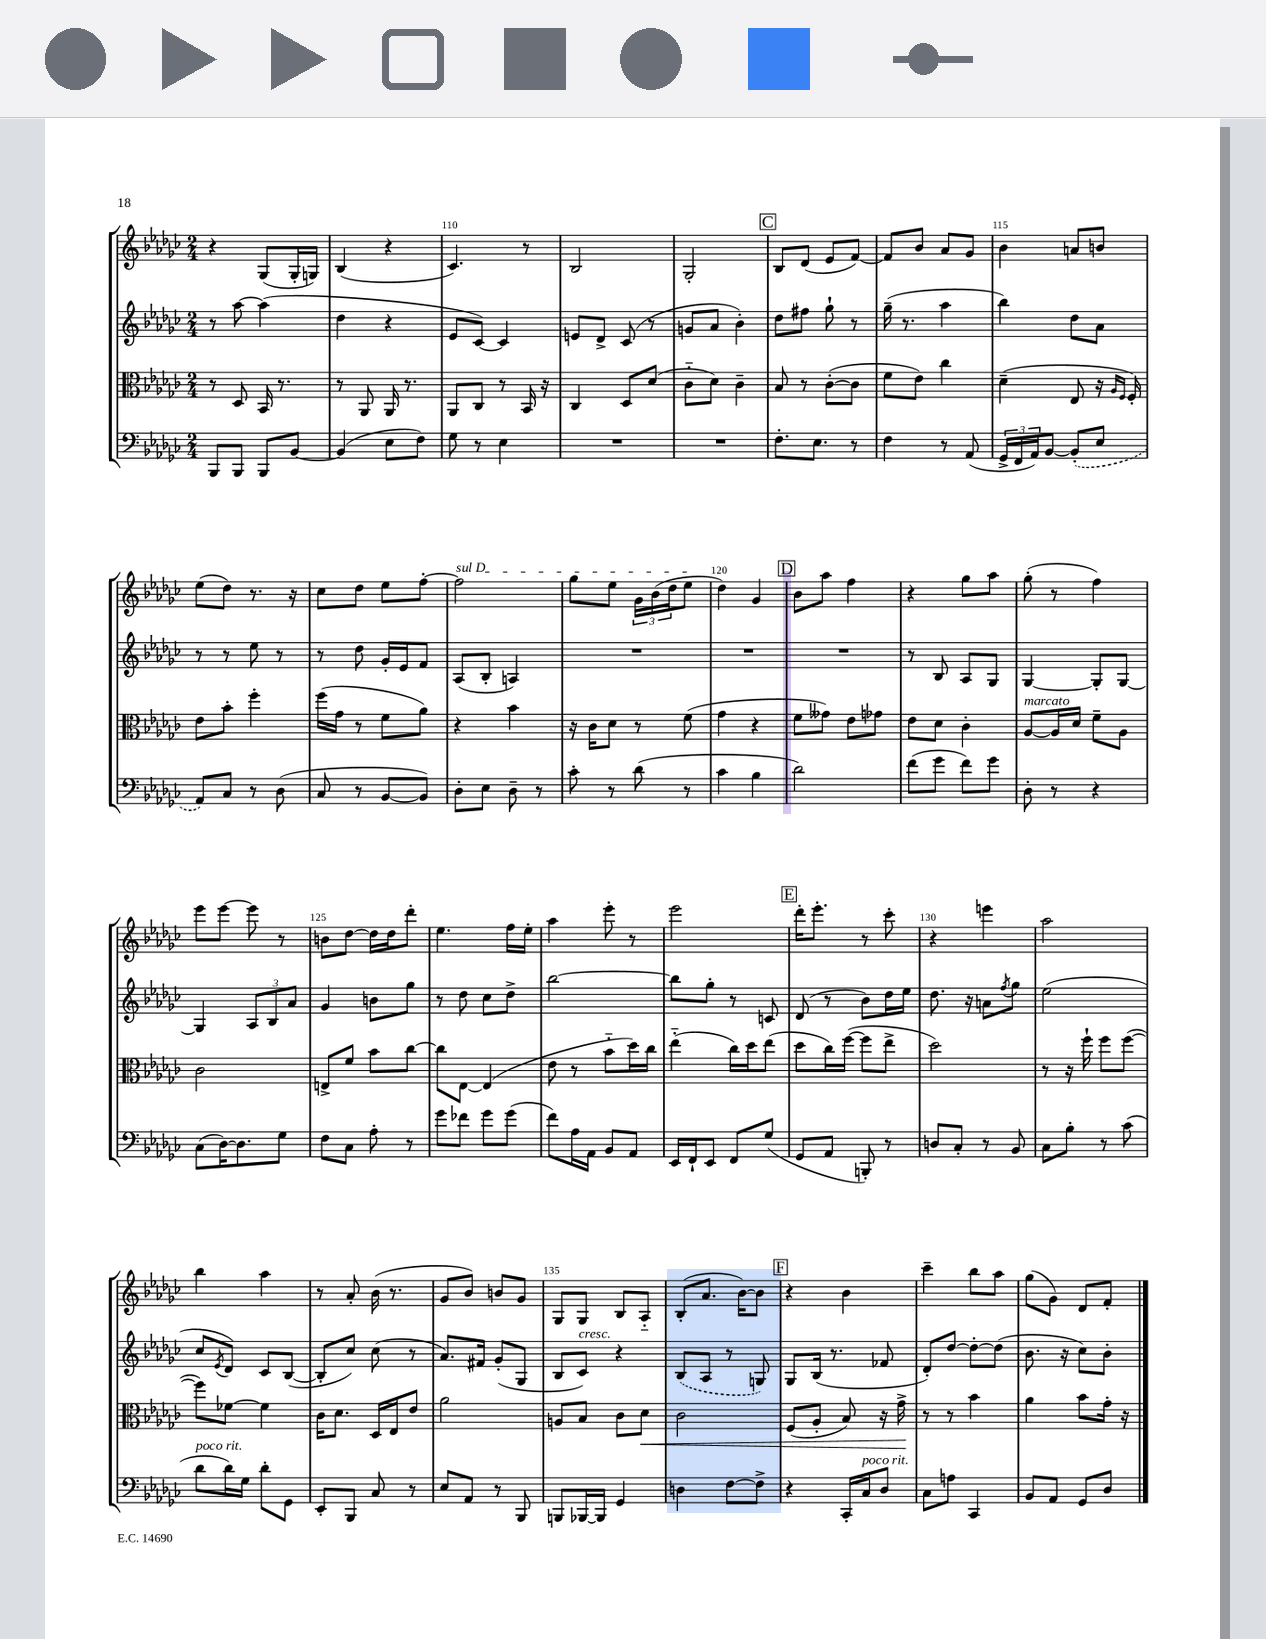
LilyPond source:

<<
\new StaffGroup <<
\new Staff = "s0" {
    \clef treble \key ges \major \numericTimeSignature \time 2/4
    r4 ges8( ges16-. g16) |
    bes4( r4 |
    ces'4.) r8 |
    bes2 |
    ges2-. |
    \mark \markup { \box "C" } bes8 des'8( ees'8 f'8~) |
    f'8 bes'8 aes'8 ges'8 |
    bes'4 a'8 b'8 |
    ees''8( des''8) r8. r16 |
    ces''8 des''8 ees''8 f''8~-. |
    \once \override TextSpanner.bound-details.left.text = \markup { \italic "sul D" } f''2\startTextSpan |
    ges''8 ees''8 \tuplet 3/2 { ges'16 bes'16( des''16 } ees''8\stopTextSpan |
    des''4) ges'4 |
    \mark \markup { \box "D" } bes'8 aes''8 f''4 |
    r4 ges''8 aes''8 |
    ges''8-.( r8 f''4) |
    ees'''8 ees'''8~ ees'''8 r8 |
    b'8 des''8~ des''16 des''16 des'''8-. |
    ees''4. f''16 ees''16-. |
    aes''4 ees'''8-. r8 |
    ees'''2 |
    \mark \markup { \box "E" } des'''16-. ees'''8.-. r8 ces'''8-. |
    r4 e'''4 |
    aes''2 |
    bes''4 aes''4 |
    r8 aes'8-. bes'16( r8. |
    ges'8 bes'8) b'8 ges'8 |
    ges8 ges8 bes8 aes8-_ |
    bes8-.( aes'8. bes'16~) bes'8 |
    \mark \markup { \box "F" } r4 bes'4 |
    ces'''4-- bes''8 aes''8 |
    ges''8( ges'8) des'8 f'8-. \bar "|." |
}
\new Staff = "s1" {
    \clef treble \key ges \major \numericTimeSignature \time 2/4
    r8 aes''8~ aes''4( |
    des''4 r4 |
    ees'8 ces'8~) ces'4 |
    e'8 des'8-> ces'8( r8 |
    g'8 aes'8 bes'4-.) |
    \mark \markup { \box "C" } des''8 fis''8 ges''8-! r8 |
    ges''16--( r8. aes''4 |
    bes''4) des''8 aes'8 |
    r8 r8 ees''8 r8 |
    r8 des''8 ges'16-. ees'16 f'8 |
    aes8( bes8-. a4) |
    R2 |
    R2 |
    \mark \markup { \box "D" } R2 |
    r8 bes8 aes8 ges8 |
    ges4~ ges8-. ges8~ |
    ges4 \tuplet 3/2 { aes8 bes8 aes'8 } |
    ges'4 b'8 ges''8 |
    r8 des''8 ces''8 des''8-> |
    bes''2~ |
    bes''8 ges''8-. r8 c'8 |
    \mark \markup { \box "E" } des'8( r8 bes'8) des''16 ees''16 |
    des''8. r16 a'8 \acciaccatura { f''8 } ges''8 |
    ees''2( |
    ces''8 \acciaccatura { ees'8 } des'8) ces'8 bes8~( |
    bes8-. ces''8) ces''8( r8 |
    aes'8.) fis'16 ges'8-.( ges8 |
    bes8 ces'8^\markup { \italic "cresc." }) r4 |
    \once \slurDashed bes8( aes8 r8 g8) |
    \mark \markup { \box "F" } ges8 bes16( r8. fes'8 |
    des'8-.) des''8~ des''8~-. des''8( |
    bes'8. r16 ces''8) bes'8-. \bar "|." |
}
\new Staff = "s2" {
    \clef alto \key ges \major \numericTimeSignature \time 2/4
    r8 des8 bes,16 r8. |
    r8 aes,8 aes,16 r8. |
    aes,8 ces8 r8 bes,16 r16 |
    ces4 des8 des'8( |
    ces'8-_ des'8) ces'4-- |
    \mark \markup { \box "C" } bes8 r8 ces'8~-.( ces'8 |
    f'8 ees'8) ces''4 |
    des'4--( ees8 r16 \grace { aes16 f16 } f16-.) |
    ees'8 bes'8-. f''4-. |
    f''16( ges'16 r8 f'8 aes'8) |
    r4 bes'4 |
    r16 ces'16 des'8 r8 f'8( |
    ges'4 r4 |
    \mark \markup { \box "D" } f'8 geses'8) ees'8 ges'8 |
    ees'8 des'8 ces'4-. |
    aes8~^\markup { \italic "marcato" } aes16 des'16 f'8-- aes8 |
    ces'2 |
    e8-> f'8 bes'8 ces''8~ |
    ces''8 ees8~ ees4( |
    ees'8 r8 bes'8-_ des''16) ces''16 |
    ees''4-_( ces''16) des''16 ees''8( |
    \mark \markup { \box "E" } des''8 ces''16) f''16~( f''8 ees''8-> |
    des''2) |
    r8 r16 f''16-! f''8 f''8~( |
    f''8) fes'8~ fes'4 |
    ces'16 des'8. des16 ees16 ees'8 |
    aes'2 |
    a8 bes8 ces'8 des'8\< |
    ces'2 |
    \mark \markup { \box "F" } f8( aes8-. bes8) r16 ges'16->\! |
    r8 r8 bes'4 |
    aes'4 bes'8 ges'16-. r16 \bar "|." |
}
\new Staff = "s3" {
    \clef bass \key ges \major \numericTimeSignature \time 2/4
    bes,,8 bes,,8 bes,,8 bes,8~ |
    bes,4( ees8 f8) |
    ges8 r8 ees4 |
    R2 |
    R2 |
    \mark \markup { \box "C" } f8.-. ees8. r8 |
    f4 r8 aes,8( |
    \tuplet 3/2 { ges,16-> f,16 aes,16) } bes,8~ \once \slurDashed bes,8-.( ees8 |
    aes,8) ces8 r8 des8( |
    ces8 r8 bes,8~ bes,8) |
    des8-. ees8 des8-- r8 |
    ces'8-. r8 des'8( r8 |
    ces'4 bes4 |
    \mark \markup { \box "D" } des'2) |
    f'8( ges'8 f'8) ges'8 |
    des8-. r8 r4 |
    ces8( des16~) des8. ges8 |
    f8 ces8 aes8-. r8 |
    ges'8 fes'8 ges'8 ges'8( |
    f'8) aes16 aes,16 bes,8 aes,8 |
    ees,16 f,16-! ees,8 f,8 ges8( |
    \mark \markup { \box "E" } ges,8 aes,8 b,,8-.) r8 |
    d8 ces8-. r8 bes,8 |
    ces8 bes8-. r8 ces'8( |
    des'8^\markup { \italic "poco rit." } des'16) ges16 des'8-. ges,8 |
    ees,8-. bes,,8 ces8 r8 |
    ees8 aes,8 r8 bes,,8 |
    b,,8 bes,,16~ bes,,16 ges,4 |
    d4 f8~ f8-> |
    \mark \markup { \box "F" } r4 ces,16-. ces16^\markup { \italic "poco rit." } des8 |
    ces8 a8 ces,4 |
    bes,8 aes,8 ges,8 des8 \bar "|." |
}
>>
>>
\layout { \context { \Score currentBarNumber = #108 \override BarNumber.break-visibility = ##(#f #t #t) barNumberVisibility = #(every-nth-bar-number-visible 5) } }
